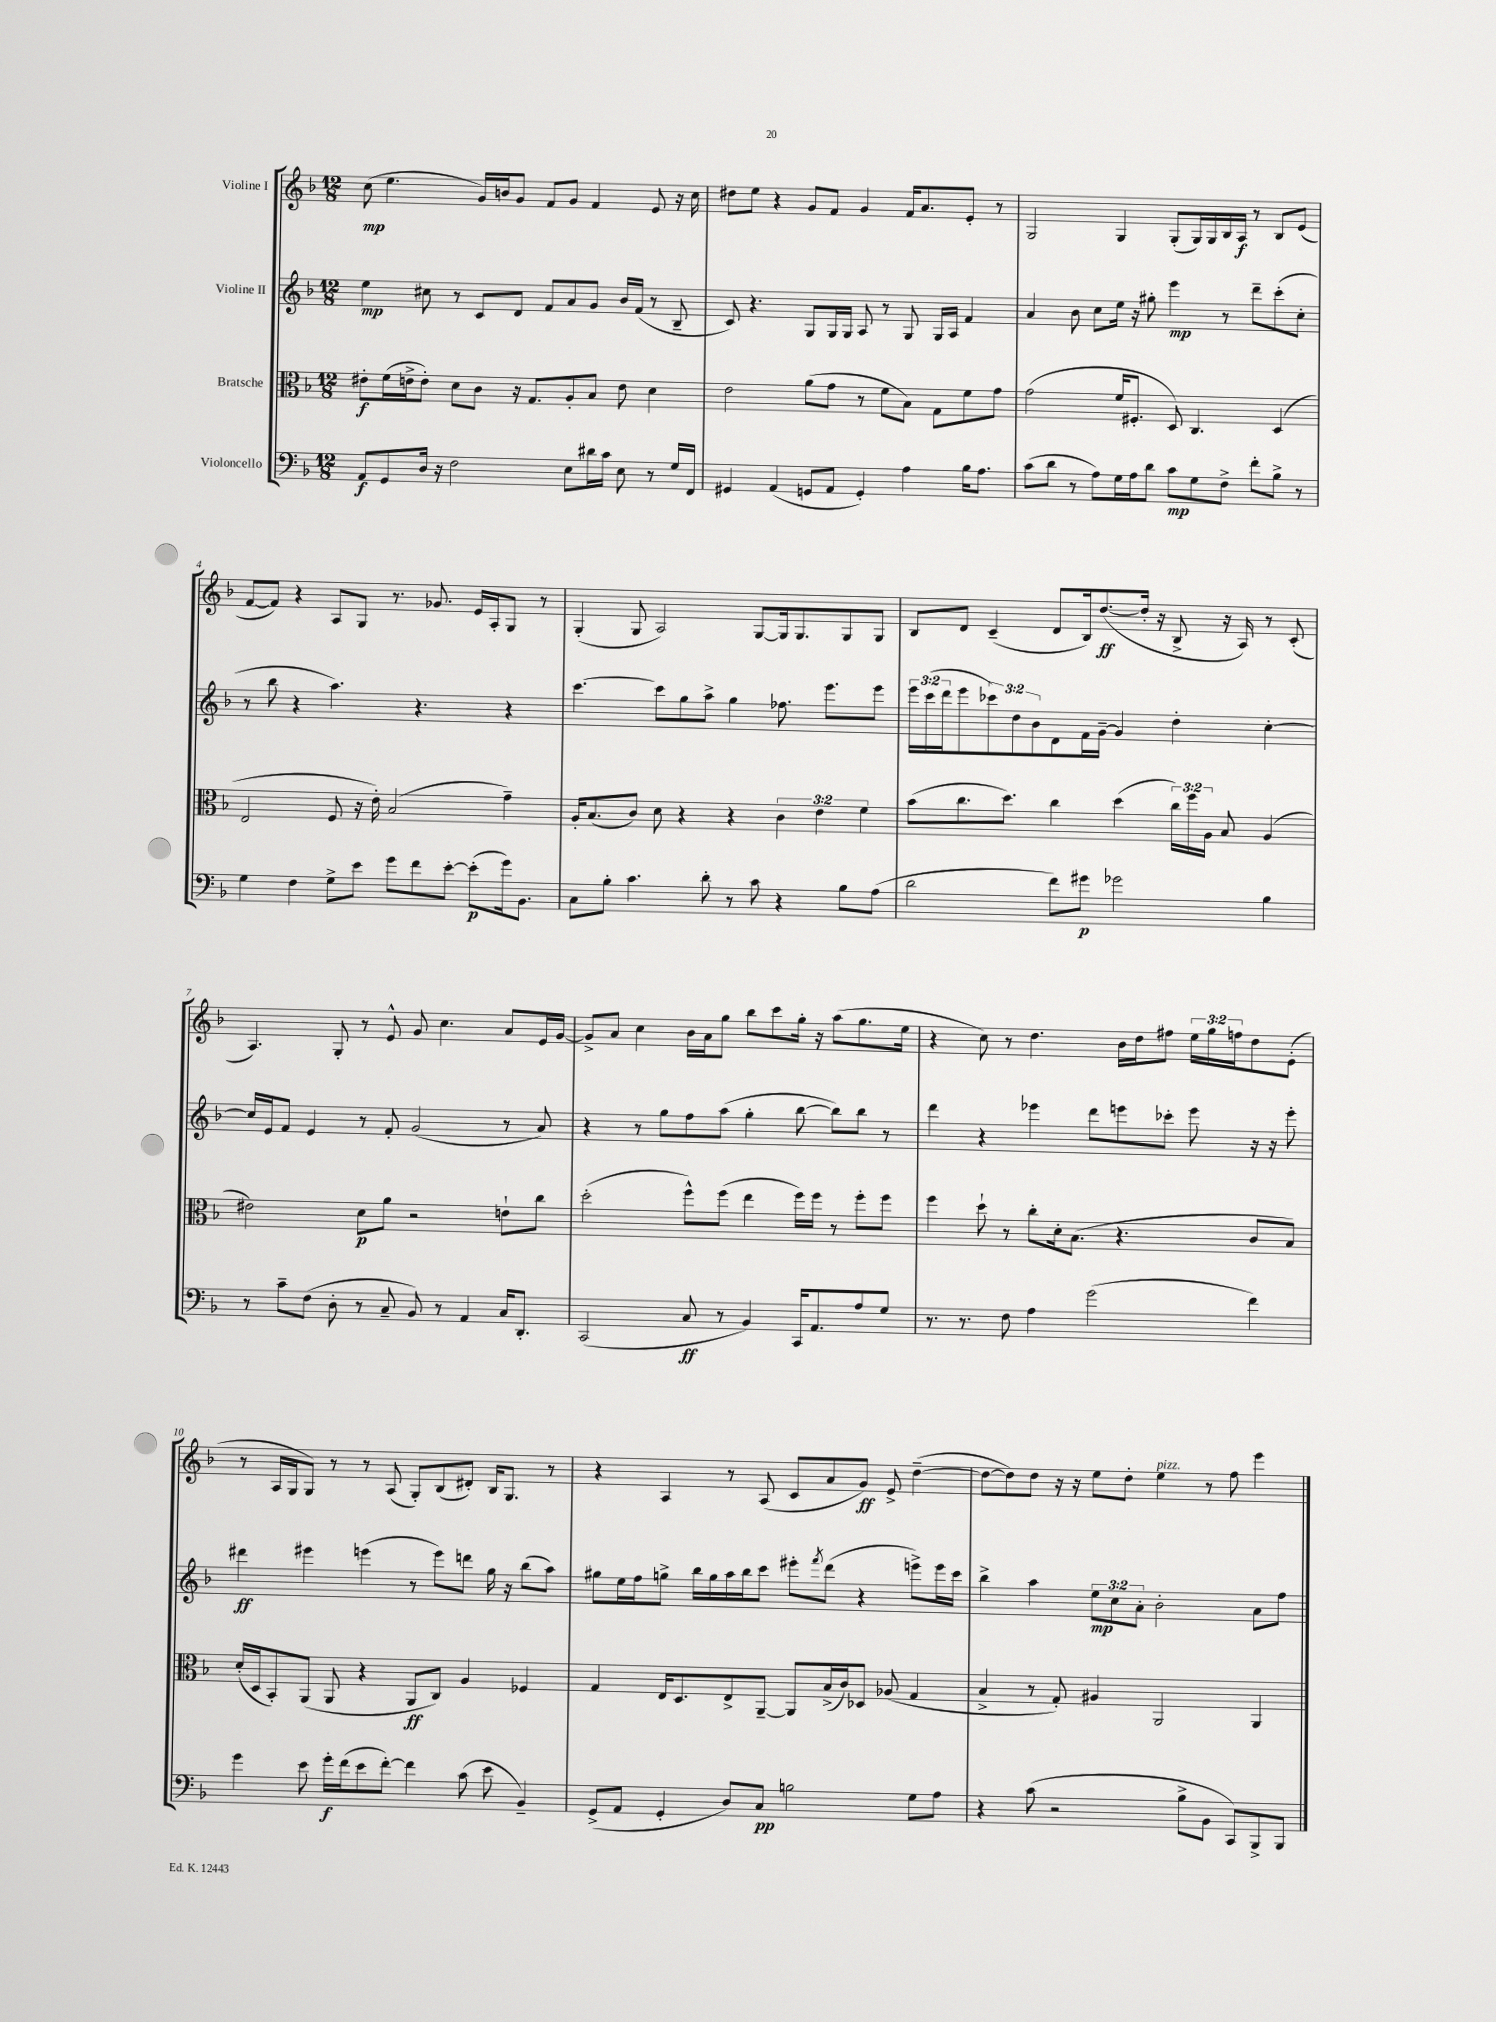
<<
\new StaffGroup <<
\new Staff = "s0" \with { instrumentName = "Violine I" } {
    \clef treble \key f \major \numericTimeSignature \time 12/8 \override Staff.TupletNumber.text = #tuplet-number::calc-fraction-text
    c''8\mp( e''4. g'16) b'16 g'8 f'8 g'8 f'4 e'8 r16 c''16 |
    dis''8 e''8 r4 g'8 f'8 g'4 f'16 a'8. e'8-. r8 |
    g2 g4 g8-.( g16) g16 bes16 a16\f r8 bes8 e'8( |
    f'8~ f'8) r4 a8 g8 r8. ges'8. e'16 a16-. g8 r8 |
    g4-.( g8 a2) g8~ g16 g8. g8 g8 |
    bes8 d'8 c'4--( d'8 bes16) d''8.~\ff( d''16-. r16 bes8-> r16 a16) r8 c'8-.( |
    a4.) g8-. r8 e'8-^ g'8 c''4. a'8 e'16 g'16~ |
    g'8-> a'8 c''4 bes'16 a'16 g''8 bes''8 c'''8 g''16-. r16 a''8( g''8. e''16 |
    r4 c''8) r8 d''4. bes'16 d''16 fis''8 \tuplet 3/2 { e''16 g''16 f''16 } d''8 e'8-.( |
    r8 a16 g16 g8) r8 r8 a8( g8-.) bes8( dis'8-.) bes16 g8. r8 |
    r4 a4 r8 a8( c'8 a'8 g'8\ff) e'8-> d''4~--( |
    d''8~ d''8) d''8 r16 r16 e''8 d''8-. e''4^\markup { \italic "pizz." } r8 f''8 e'''4 \bar "|." |
}
\new Staff = "s1" \with { instrumentName = "Violine II" } {
    \clef treble \key f \major \numericTimeSignature \time 12/8 \override Staff.TupletNumber.text = #tuplet-number::calc-fraction-text
    e''4\mp cis''8 r8 c'8 d'8 f'8 a'8 g'8 bes'16 f'16( r8 bes8-- |
    c'8) r4. g8 g16 g16 a8 r8 g8 g16 a16 f'4 |
    a'4 bes'8 c''8 e''16 r16 gis''8-. e'''4\mp r8 d'''8-- c'''8-.( c''8-. |
    r8 bes''8 r4 a''4.) r4. r4 |
    c'''4.~ c'''8 g''8 a''8-> g''4 fes''8. e'''8. e'''8 |
    \tuplet 3/2 { e'''16 c'''16( d'''16 } e'''8 \tuplet 3/2 { ces'''8) d''8 bes'8 } d'8 f'16 g'16~-- g'4 d''4-. c''4~-. |
    c''16 e'16 f'8 e'4 r8 f'8-. g'2( r8 a'8) |
    r4 r8 g''8 f''8 a''8( g''4-. bes''8~ bes''8) bes''8 r8 |
    d'''4 r4 ees'''4 d'''8 e'''8 ces'''8-. e'''8 r16 r16 e'''8-. |
    dis'''4\ff eis'''4 e'''4( r8 e'''8) d'''8 g''16 r16 bes''8( a''8) |
    gis''8 e''16 f''16 g''8-> bes''16 g''16 a''16 bes''16 c'''8 eis'''8-. \acciaccatura { f'''8 } d'''8( r4 e'''8->) e'''16 c'''16 |
    bes''4-> a''4 \tuplet 3/2 { e''8\mp c''8 a'8-. } bes'2-. a'8 f''8 \bar "|." |
}
\new Staff = "s2" \with { instrumentName = "Bratsche" } {
    \clef alto \key f \major \numericTimeSignature \time 12/8 \override Staff.TupletNumber.text = #tuplet-number::calc-fraction-text
    eis'8-.\f f'16( e'16-> e'8-.) d'8 c'8 r16 g8. a8-. bes8 e'8 d'4 |
    e'2 a'8( g'8 r8 f'8 bes8) g8 f'8 g'8 |
    g'2( f'16 fis8.-. d8) c4. d4( |
    e2 f8 r16 e'16-.) bes2( g'4--) |
    a16-. bes8.( c'8) d'8 r4 r4 \tuplet 3/2 { c'4 e'4 f'4 } |
    bes'8( c''8. d''8.) c''4 d''4( \tuplet 3/2 { c''16) f''16 a16 } bes8 a4( |
    eis'2) d'8\p a'8 r2 e'8-! c''8 |
    d''2-.( f''8-^) f''8( e''4 f''16) f''16 r8 f''8-. f''8 |
    f''4 d''8-! r8 c''8-. d'16-. bes8.( r4. c'8 bes8) |
    d'16-.( d16 bes,8-.) a,8( a,8 r4 a,8\ff c8) a4 fes4 |
    g4 e16 d8. e8-> a,8~-- a,8 bes16->( c'16) des8 aes8( g4 |
    bes4-> r8 g8-.) ais4 a,2 a,4 \bar "|." |
}
\new Staff = "s3" \with { instrumentName = "Violoncello" } {
    \clef bass \key f \major \numericTimeSignature \time 12/8
    a,8\f g,8 d16 r16 f2 e8 dis'16 c'16 e8 r8 g16 f,16 |
    gis,4 a,4( g,8 a,8 g,4-.) a4 bes16 a8. |
    c'8( d'8 r8 a8) g16 a16 d'8 c'8\mp g8 f8-> f'8-. bes8-> r8 |
    g4 f4 g8-> e'8 g'8 f'8 e'8~-. e'8-.\p( g'16) bes,8. |
    c8 bes8-. c'4. d'8-. r8 c'8 r4 bes8 a8( |
    d'2 f'8) gis'8\p ges'2 bes4 |
    r8 c'8-- f8( d8-. r8 c8-- bes,8) r8 a,4 c16 d,8.-. |
    c,2( c8\ff r8 bes,4) c,16 a,8. a8 g8 |
    r8. r8. f8 a4 g'2( f'4) |
    g'4 e'8 g'16-.\f f'16( e'8 f'8~-.) f'4 c'8( e'8 bes,4--) |
    g,8->( a,8 g,4-. d8) c8\pp b2 g8 a8 |
    r4 c'8( r2 bes8-> bes,8 c,8) bes,,8-> bes,,8 \bar "|." |
}
>>
>>
